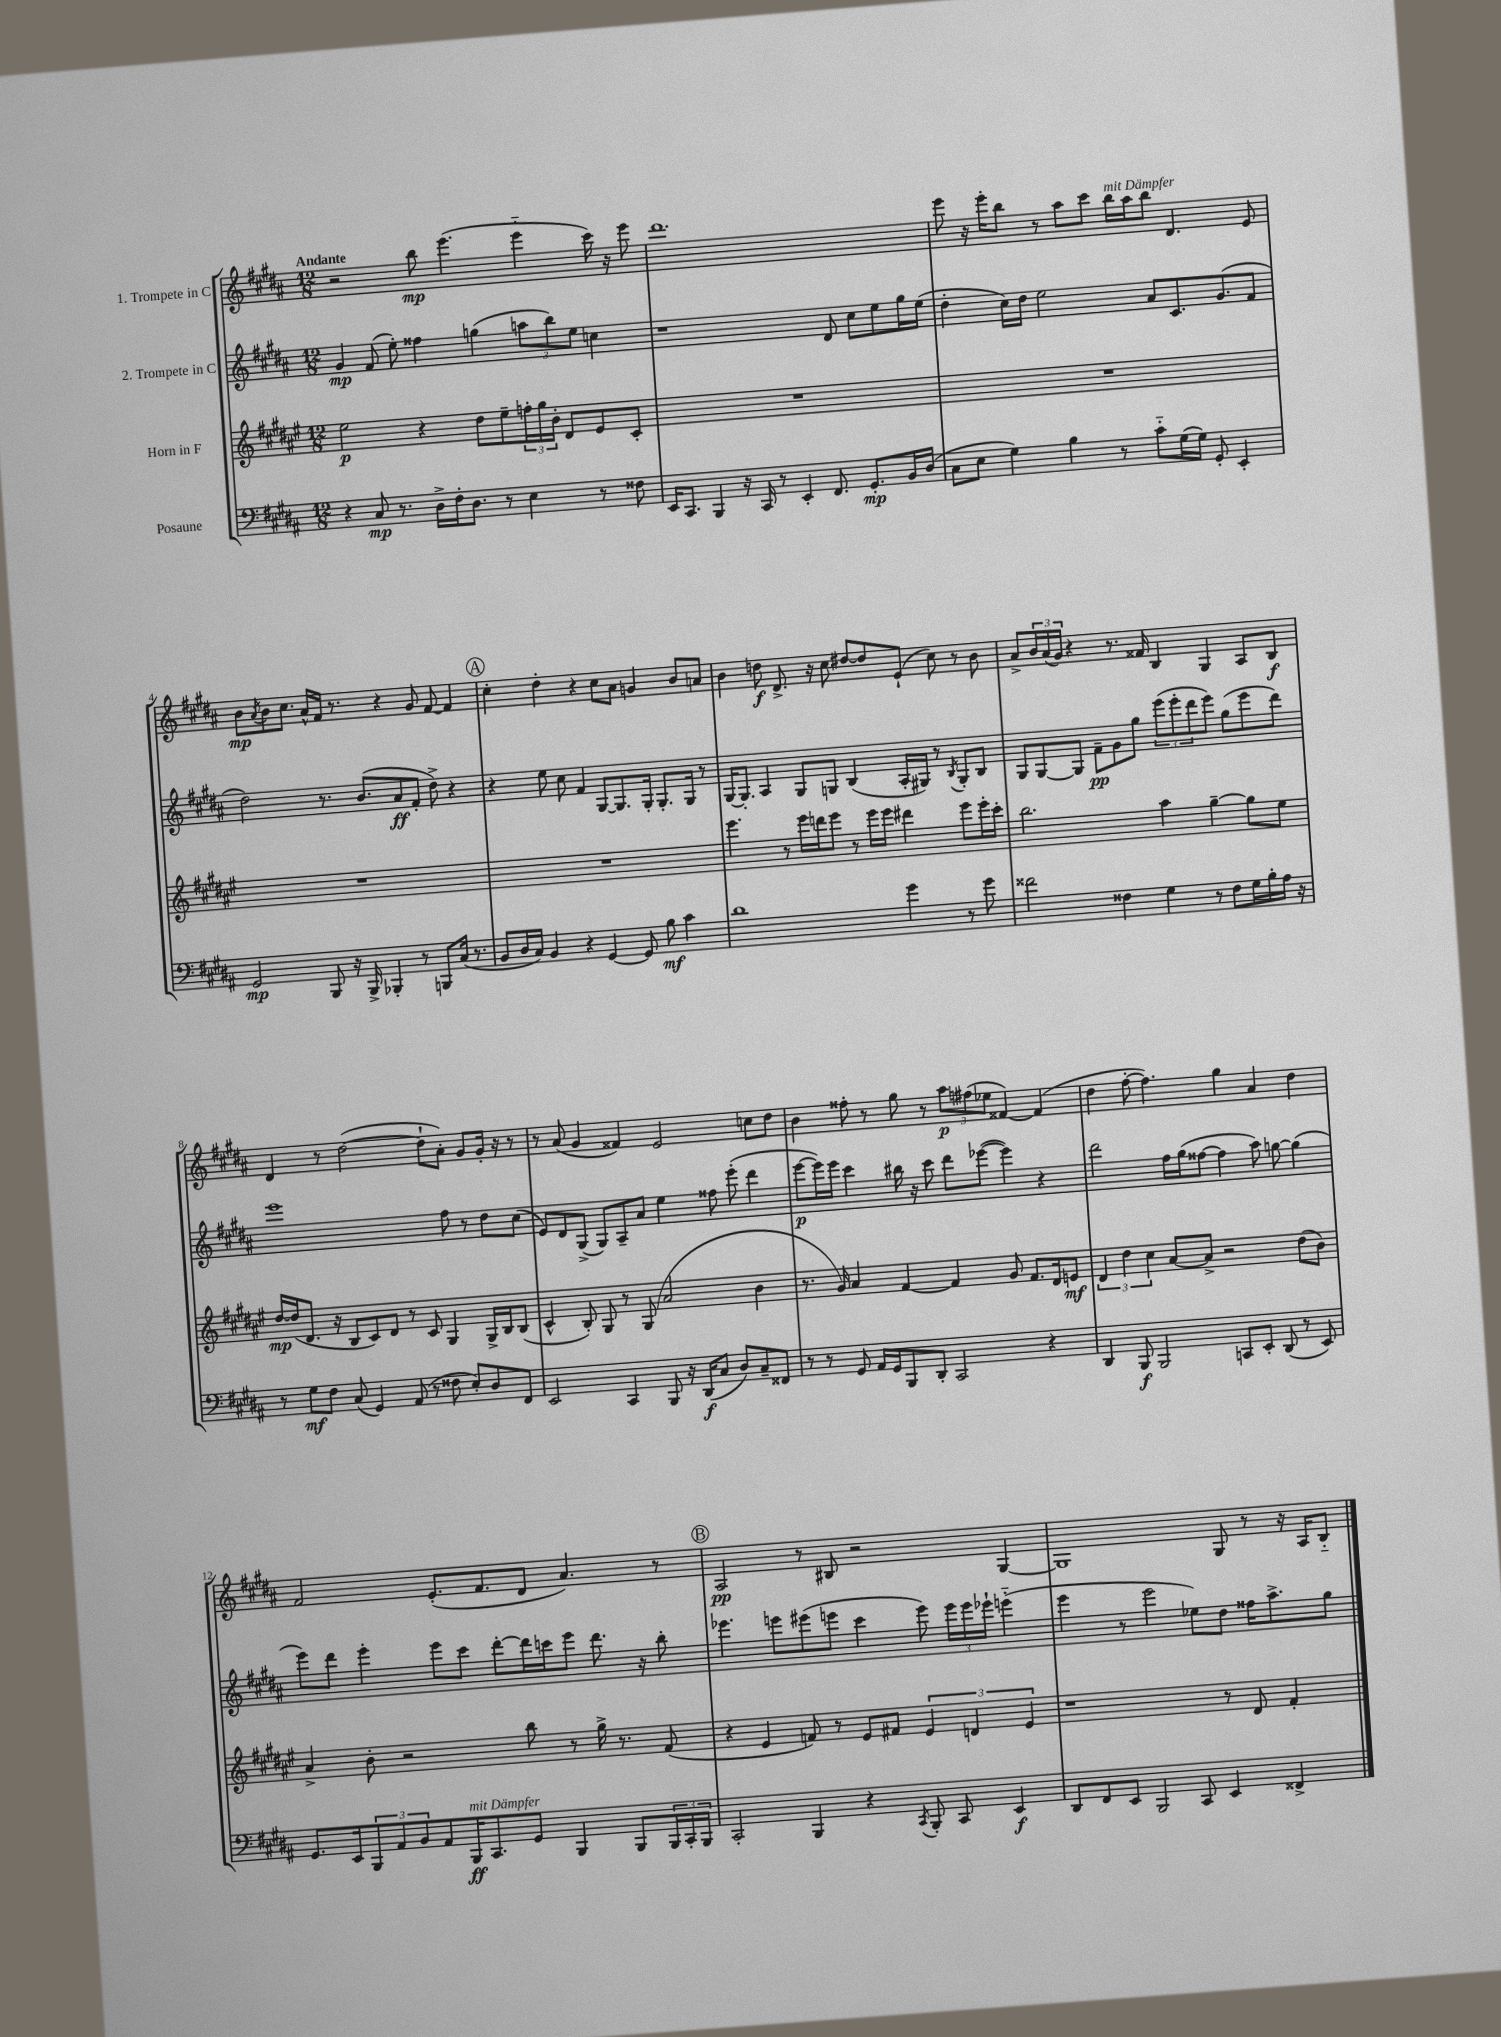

**kern	**kern	**kern	**kern
*staff4	*staff3	*staff2	*staff1
*clefF4	*clefG2	*clefG2	*clefG2
*k[f#c#g#d#a#]	*k[f#c#g#d#a#e#]	*k[f#c#g#d#a#]	*k[f#c#g#d#a#]
*M12/8	*M12/8	*M12/8	*M12/8
4r	2ee#	4g#	2r
8C#	.	(8f#	.
8.r	.	8ee')	.
.	4r	4ff##	8bb
16D#^	.	.	.
16F#'	.	.	(4.eee
8.D#	.	.	.
.	8dd#	(4gg	.
8r	8ee#~	.	.
4E	24ff'	12aa	4eee'~
.	24gg#	.	.
.	24b'	12bb)	.
.	8d#	.	.
.	.	12ee	.
8r	8e#	4cc	16ccc#)
.	.	.	16r
8F##	8c#'	.	8eee
=	=	=	=
16EE	1.r	1r	1.ddd#
8.CC#	.	.	.
4BBB	.	.	.
16r	.	.	.
16CC#	.	.	.
8r	.	.	.
4EE'	.	.	.
8.FF#	.	8d#	.
.	.	8cc#	.
8.GG#'	.	.	.
.	.	8ee	.
16BB	.	16gg#	.
(16D#	.	(16ee	.
=	=	=	=
8C#	1.r	4dd#'	8eee
8E	.	.	16r
.	.	.	16eee'
4G#)	.	16cc#)	8bb
.	.	16dd#	.
.	.	2ee	8r
4B	.	.	8aa#
.	.	.	8ccc#
8r	.	.	16bb
.	.	.	16aa#
8c#'~	.	8a#	8bb
(16G#	.	8.c#	4.d#
16G#)	.	.	.
8GG#'	.	.	.
.	.	(8.g#	.
4EE'	.	.	.
.	.	8f#	8e
=	=	=	=
2GG#	1.r	2dd#)	8b
.	.	.	8qa#
.	.	.	8b
.	.	.	8.cc#
.	.	.	16a#^^
8BBB	.	8.r	16f#
.	.	.	8.r
16r	.	.	.
16BBB^	.	(8.b	.
4BBB-'	.	.	4r
.	.	8a#	.
8r	.	8f#'	8g#
8BBB	.	8dd#^)	[8f#
(16C#	.	4r	4f#]
8.r	.	.	.
=	=	=	=
8BB	1.r	4r	4cc#'
16D#	.	.	.
16C#)	.	.	.
4BB	.	8ee	4dd#'
.	.	8cc#	.
4r	.	4f#	4r
[4GG#	.	[8G#	8cc#
.	.	8.G#]	8a#
8GG#]	.	.	4g
.	.	16G#'	.
8B	.	8.G#'	.
4c#	.	.	8b
.	.	16G#	.
.	.	8r	8a
=	=	=	=
1d#	4.eee#	[16G#	4b
.	.	8.G#']	.
.	.	4A#	8dd
.	8r	.	8.d#^
.	16eee#	8G#	.
.	16ddd	.	16r
.	8eee#	8G	8cc#
.	8r	(4B	[8dd#
.	16eee#	.	8dd#]
.	16eee#	.	.
4g#	4ddd#	16A#'	(8e`
.	.	16G#)	.
.	.	8r	8cc#)
.	.	8qB	.
8r	8eee#	8G#'	8r
8g#	16eee#'	8B	8b
.	16ccc#'	.	.
=	=	=	=
2f##	2.bb	8G#	8a#^
.	.	[8G#	24b
.	.	.	(24a#
.	.	.	24g#)
.	.	8G#]	4r
.	.	8f#~	.
4F##	.	8g#	8.r
.	.	8gg#	.
.	.	.	16f##
4G#	4aa#	(12eee	4B
.	.	12eee'	.
.	.	12ddd#	.
8r	[4gg#~	8eee)	4G#
8F##	.	(8gg#	.
16G#	8gg#]	8eee	8A#
16B'	.	.	.
16A#	8ee#	8ddd#)	8B
16r	.	.	.
=	=	=	=
8r	[16dd#	1eee	4d#
.	(16dd#]	.	.
8G#	8.d#	.	.
8F#	.	.	8r
.	16r	.	.
(8C#	8B	.	([2dd#
4GG#)	8c#)	.	.
.	8d#	.	.
(8AA#	8r	.	.
8r	8c#	.	8dd#`]
8F##	4G#	8ff#	8a#')
8E')	.	8r	8g#
8D#	16G#^	8dd#	16g#'
.	16B	.	16r
8FF#	(8B	(8cc#	8r
=	=	=	=
2EE	4c#^^	8e)	8r
.	.	8d#	(8a#
.	8B')	(8G#^	4g#
.	8G#	8G#)	.
4CC#	8r	8A#~	4f##)
.	(8G#	8a#	.
8BBB	2a#	4ee	2e
16r	.	.	.
(16DD#	.	.	.
8C#	.	8ff##	.
8D#)	.	(8eee'	.
8C#~	4b	4ddd#	8cc
8FF##	.	.	8dd#
=	=	=	=
8r	8.r	[8eee	4b
8r	.	16eee])	.
.	16g#)	16eee	.
8GG#	4a#	4ccc#	8ff##'
16AA#	.	.	8r
16GG#	.	.	.
8BBB	[4f#	16bb#	8gg#
.	.	16r	.
8DD#'	.	8ccc#	8r
2CC#	4f#]	8ddd#	12aa#
.	.	.	(12ff#
.	.	([8eee-	.
.	.	.	12ee-
.	8g#	4eee-])	[4f##)
.	8.f#	.	.
4r	.	4r	(4f##]
.	16d#	.	.
.	8e	.	.
=	=	=	=
4DD#	6d#	2ddd#	4dd#
.	6dd#	.	.
8BBB	.	.	[8ff#'
.	6cc#	.	.
2BBB	.	.	4.ff#])
.	[8a#	16ff#	.
.	.	(16gg#	.
.	8a#^]	[8ff##	.
.	2r	4ff##]	4gg#
8CC	.	.	.
8EE'	.	8aa#)	4a#
(8DD#	.	[8gg	.
8r	(8dd#	(4gg]	4dd#
8EE)	8b)	.	.
=	=	=	=
8.GG#	4a#^	8eee)	2f#
.	.	8ddd#	.
16EE	.	.	.
12BBB	8b'	4eee'	.
12AA#	.	.	.
.	2r	.	.
12BB	.	.	.
8AA#	.	8eee	(8.e'
16BBB	.	8ccc#	.
8.CC#	.	.	8.f#
.	.	[8ddd#'	.
8GG#	8bb	16ddd#]	8d#
.	.	16ccc	.
4BBB	8r	8eee	4.a#)
.	16gg#^	8.ddd#	.
.	8.r	.	.
8BBB	.	.	.
.	.	16r	.
24BBB	(8f#	8bb'	8r
24CC#'	.	.	.
24BBB	.	.	.
=	=	=	=
2CC#'	4r	4.eee-	2A#
.	4e#	.	.
.	.	8eee	.
4BBB	8f)	(8eee#	8r
.	8r	8eee	8B#
4r	8e#	4ccc#	2r
.	8f#	.	.
8qCC#	.	.	.
8BBB'	6e#	8eee)	.
8CC#	.	24eee	.
.	6d	24eee	.
.	.	24eee-`	.
4EE	.	(4eee'~	[4G#
.	6e#	.	.
=	=	=	=
8DD#	1r	4eee	1G#]
8FF#	.	.	.
8EE	.	8r	.
2BBB	.	2eee	.
8CC#	.	8ee-)	.
4EE	8r	8dd#	8G#
.	8d#	16ff##	8r
.	.	8.aa#^	.
4FF##^	4f#'	.	16r
.	.	.	16A#
.	.	8gg#	8B'~
==	==	==	==
*-	*-	*-	*-
